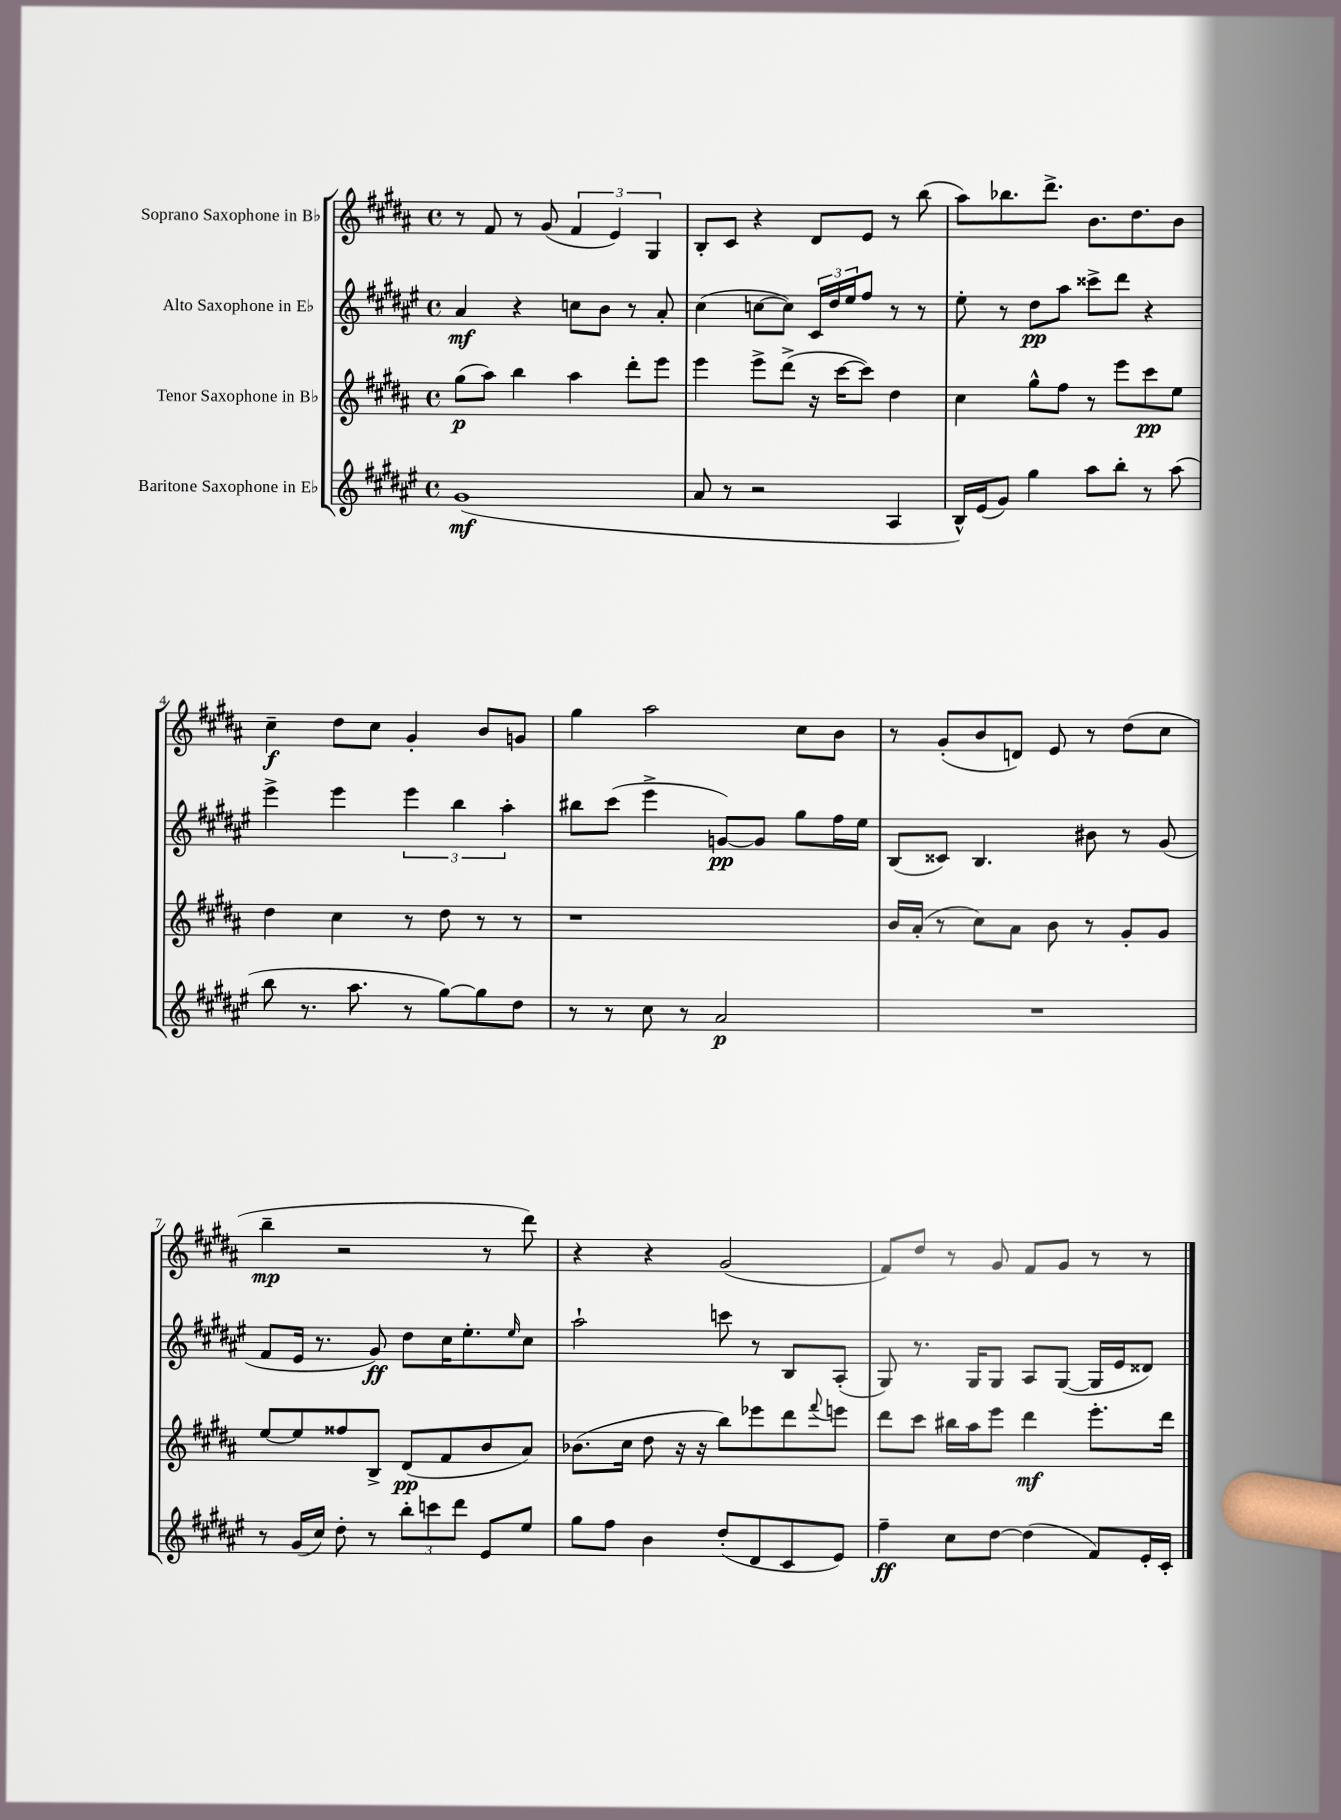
<<
\new StaffGroup <<
\new Staff = "s0" \with { instrumentName = "Soprano Saxophone in Bb" } {
    \clef treble \key b \major \defaultTimeSignature \time 4/4
    r8 fis'8 r8 gis'8( \tuplet 3/2 { fis'4 e'4) gis4 } |
    b8-. cis'8 r4 dis'8 e'8 r8 b''8( |
    ais''8) bes''8. dis'''8.-> b'8. dis''8. b'8 |
    cis''4--\f dis''8 cis''8 gis'4-. b'8 g'8 |
    gis''4 ais''2 cis''8 b'8 |
    r8 gis'8-.( b'8 d'8) e'8 r8 dis''8( cis''8 |
    b''4--\mp r2 r8 dis'''8) |
    r4 r4 gis'2( |
    fis'8) dis''8 r8 gis'8 fis'8 gis'8 r8 r8 \bar "|." |
}
\new Staff = "s1" \with { instrumentName = "Alto Saxophone in Eb" } {
    \clef treble \key fis \major \defaultTimeSignature \time 4/4
    ais'4\mf r4 c''8 b'8 r8 ais'8-. |
    cis''4( c''8~ c''8) \tuplet 3/2 { cis'16 dis''16 eis''16 } fis''8 r8 r8 |
    eis''8-. r8 dis''8\pp ais''8 cisis'''8-> dis'''8 r4 |
    eis'''4-> eis'''4 \tuplet 3/2 { eis'''4 b''4 ais''4-. } |
    bis''8 cis'''8( eis'''4-> g'8~\pp) g'8 gis''8 fis''16 eis''16 |
    b8( cisis'8) b4. bis'8 r8 gis'8( |
    fis'8 eis'16 r8. gis'8\ff) dis''8 cis''16 eis''8.-. \grace { eis''16 } cis''8 |
    ais''2-! c'''8 r8 b8 ais8-.( |
    gis8) r8. gis16 gis8 ais8 gis8~( gis16 eis'16 disis'8) \bar "|." |
}
\new Staff = "s2" \with { instrumentName = "Tenor Saxophone in Bb" } {
    \clef treble \key b \major \defaultTimeSignature \time 4/4
    gis''8\p( ais''8) b''4 ais''4 dis'''8-. e'''8 |
    e'''4 e'''8-> dis'''8->( r16 cis'''16~ cis'''8) dis''4 |
    cis''4 gis''8-^ fis''8 r8 e'''8 cis'''8\pp e''8 |
    dis''4 cis''4 r8 dis''8 r8 r8 |
    r1 |
    b'16 ais'16-.( r8 cis''8) ais'8 b'8 r8 gis'8-. gis'8 |
    e''8~ e''8 fisis''8 b8-> dis'8\pp( fis'8 b'8 ais'8) |
    bes'8.( cis''16 dis''8 r16 r16 b''8) ees'''8 dis'''8 \appoggiatura { fis'''8 } e'''8 |
    dis'''8 cis'''8 bis''16 ais''16 e'''8 dis'''4\mf e'''8.-. dis'''16 \bar "|." |
}
\new Staff = "s3" \with { instrumentName = "Baritone Saxophone in Eb" } {
    \clef treble \key fis \major \defaultTimeSignature \time 4/4
    gis'1\mf( |
    ais'8 r8 r2 ais4 |
    b16-^) eis'16( gis'8) gis''4 ais''8 b''8-. r8 ais''8( |
    b''8 r8. ais''8. r8 gis''8~) gis''8 dis''8 |
    r8 r8 cis''8 r8 ais'2\p |
    R1 |
    r8 gis'16( cis''16) dis''8-. r8 \tuplet 3/2 { b''8-. c'''8 dis'''8 } eis'8 eis''8 |
    gis''8 fis''8 b'4 dis''8-.( dis'8 cis'8 eis'8) |
    fis''4--\ff cis''8 dis''8~ dis''4( fis'8) eis'16-. cis'16-. \bar "|." |
}
>>
>>
